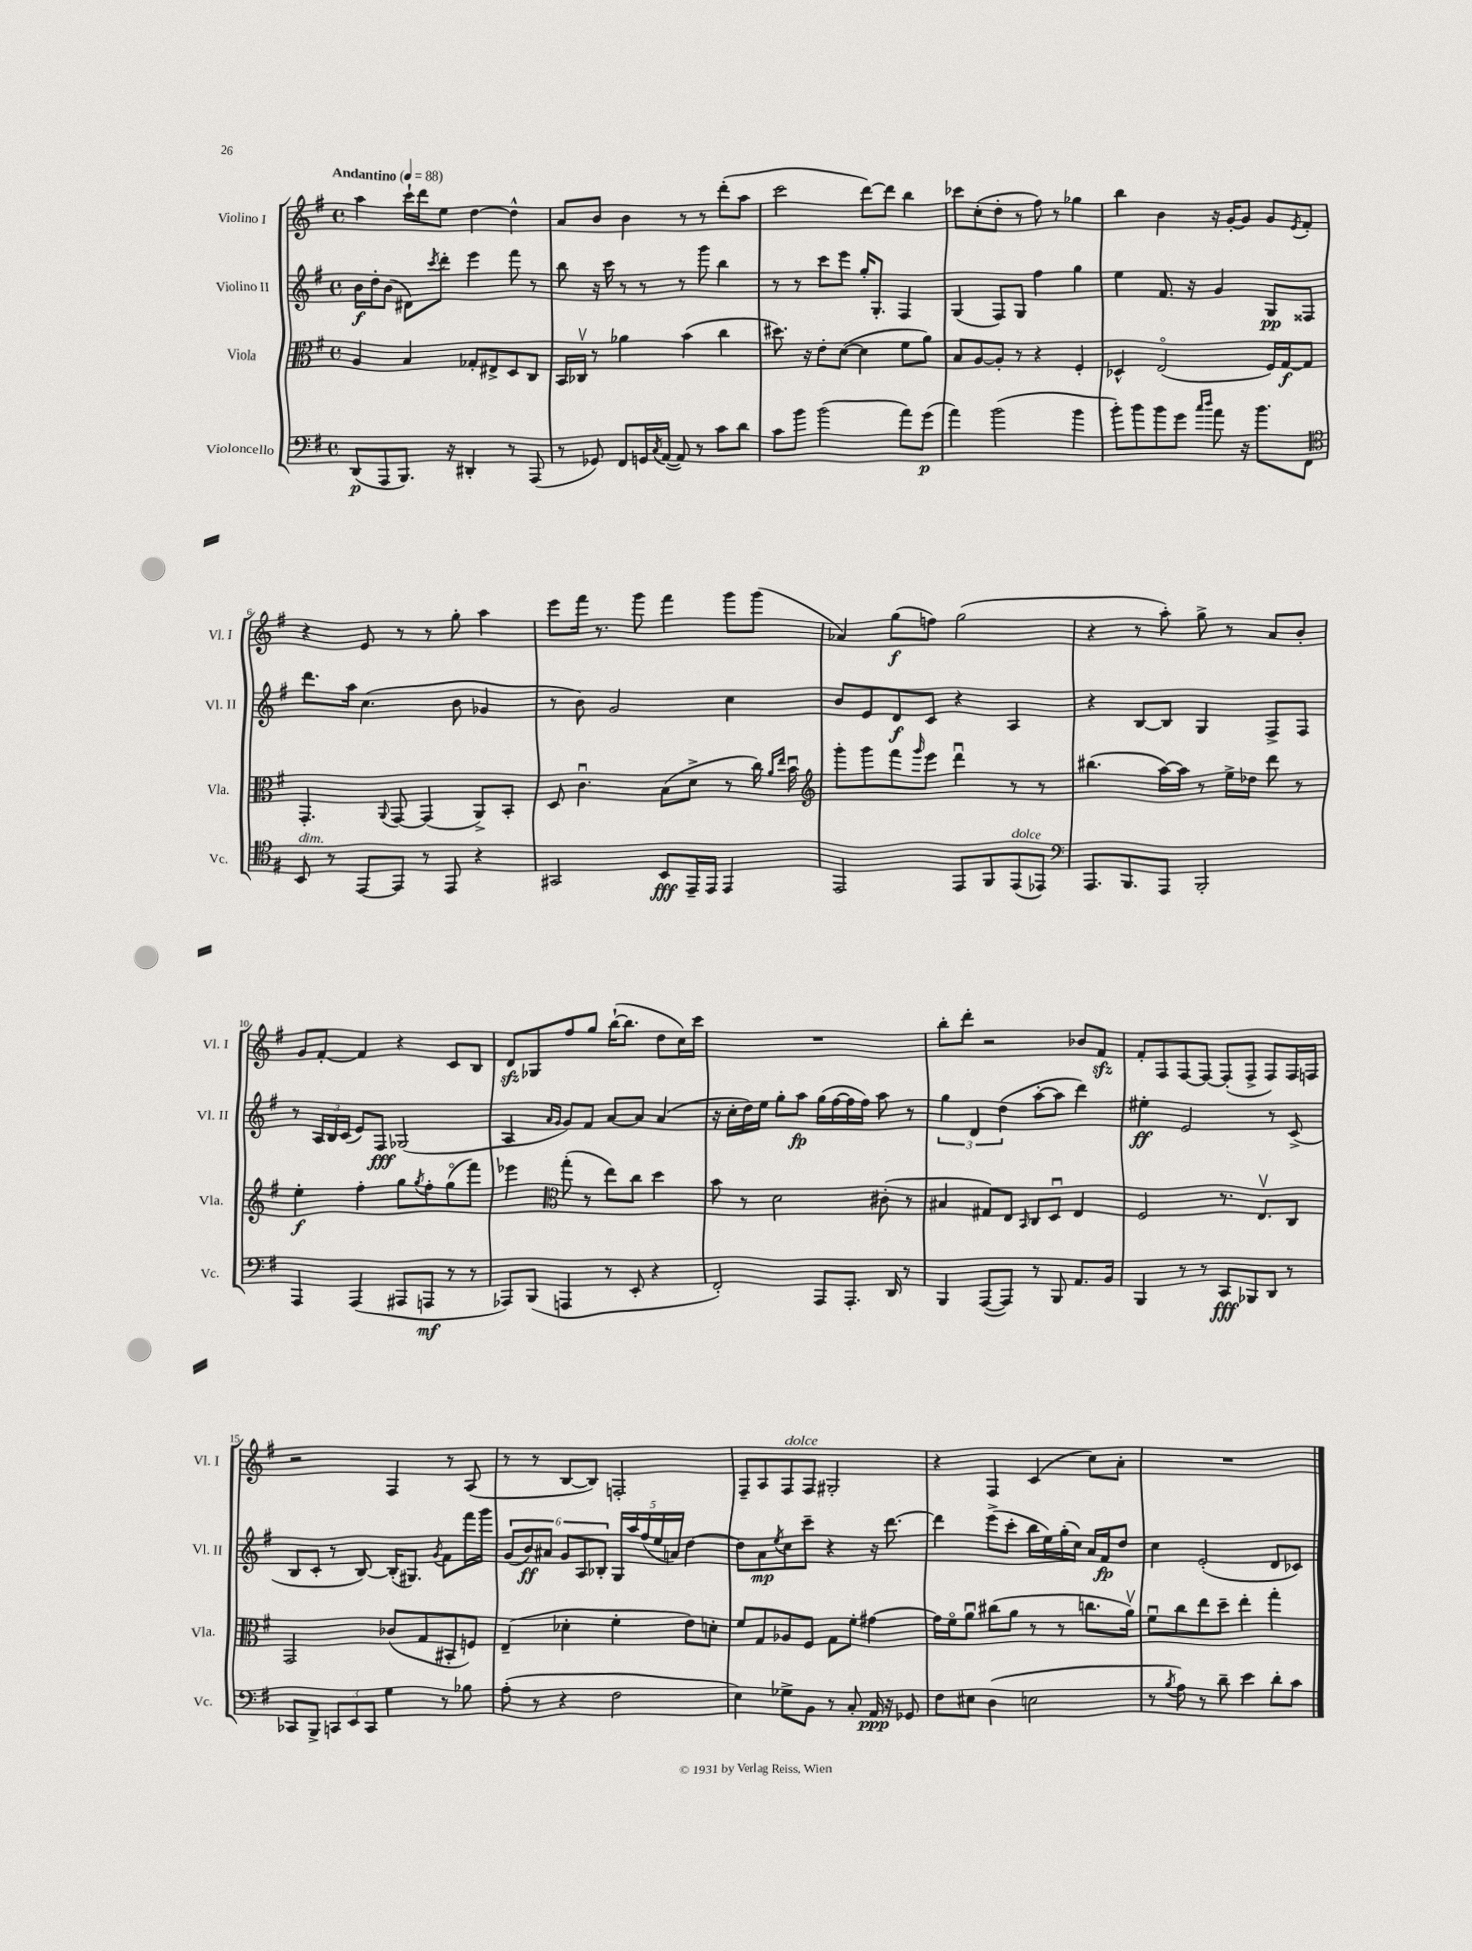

**kern	**kern	**kern	**kern
*staff4	*staff3	*staff2	*staff1
*clefF4	*clefC3	*clefG2	*clefG2
*k[f#]	*k[f#]	*k[f#]	*k[f#]
*M4/4	*M4/4	*M4/4	*M4/4
*met(c)	*met(c)	*met(c)	*met(c)
*MM88	*MM88	*MM88	*MM88
(8DD/L	4A/	16b\LL	4aa\
.	.	16dd'\J	.
8AAA/	.	(8b\J	.
8.BBB/J)	4B/	8d#\L)	16ccc`\LL
.	.	.	16ddd\J
.	.	8qccc/	.
.	.	8ddd'\J	8ee\J
16r	.	.	.
4DD#'/	8G-'/L	4eee\	[4dd\
.	8E#^/	.	.
8r	8D/	8fff#\	4dd^^\]
(8AAA/	8C/J	8r	.
=	=	=	=
8r	16BB/LL	8bb\	8a/L
.	16C-v/JJ	.	.
8GG-/)	8r	16r	8b/J
.	.	16ccc\	.
8FF#/L	4a-\	8r	4b\
16GG/L	.	8r	.
8qC/	.	.	.
([16AA/JJ	.	.	.
8AA/])	(4b\	8r	8r
8r	.	8ggg\	8r
8c\L	4cc\	4bb\	(8ddd'\L
8d\J	.	.	8aa\J
=	=	=	=
8c\L	8.dd#\)	8r	2ccc\
8b\J	.	8r	.
.	16r	.	.
(2b\	8e'\L	8ccc\L	.
.	([8d\J	8eee\J	.
.	4d\]	16gg'/LK	[8ddd\L)
.	.	8.G'/J	.
.	.	.	8ddd\]J
8a\L)	8f#\L	4F#/	4bb\
(8g\J	8a\J)	.	.
=	=	=	=
4a\)	8B/L	(4G/	8ccc-\L
.	[8A/	.	(8cc'\
(2b\	8A'/]J	8F#/L)	8dd'\J
.	8r	8G/J	8r
.	4r	4ff#\	8ff#\)
.	.	.	8r
4b\	4F#'/	4gg\	4gg-\
=	=	=	=
8b'\L)	4D-^^/	4ee\	4bb\
8b\	.	.	.
8b\	(2Eo/	8.f#/	4b\
8g\J	.	.	.
.	.	16r	.
16qqcc/LL	.	.	.
16qqdd/JJ	.	.	.
8a\	.	4g/	16r
.	.	.	[16g'/LK
16r	.	.	8g/]J
8.b\L	.	.	.
.	16F#/LL)	8G/L	8g/L
.	[16G/J	.	.
.	.	.	8qe/
8FF#\J	8G/]J	8F##/J	8f#'/J
=	=	=	=
*clefC4	*	*	*
8BB/	4.GG'/	8.ddd\L	4r
8r	.	.	.
.	.	16aa\Jk	.
[8EE/L	.	(4.cc\	8e/
.	8qqAA/	.	.
8EE/]J	[8GG/	.	8r
8r	(4GG/]	.	8r
8EE/	.	8b\	8gg'\
4r	8AA^/L)	4g-/	4aa\
.	8BB'/J	.	.
=	=	=	=
2GG#/	8D/	8r	8eee\L
.	4.cu\	8b\)	16fff#\Jk
.	.	.	8.r
.	.	2g/	.
.	.	.	8ggg\
8BB/L	(8B\L	.	4fff#\
16EE~/L	8d^\J	.	.
16EE/JJ	.	.	.
4EE/	8r	4cc\	8ggg\L
.	16cc\)	.	(8ggg\J
.	16qqa/LL	.	.
.	16qqee/JJ	.	.
.	16bu\	.	.
=	=	=	=
*	*clefG2	*	*
2EE/	8ggg'\L	8b/L	4a-/)
.	8ggg\	8e/	.
.	8fff#\	8d/	(8gg\L
.	16qqggg/	.	.
.	8eee\J	8c/J	8ff\J)
8EE/L	4dddu\	4r	(2gg\
8FF#/	.	.	.
(8EE/	8r	4A/	.
8EE-/J)	8r	.	.
=	=	=	=
*clefF4	*	*	*
8.AAA/L	(4.bb#\	4r	4r
8.BBB/	.	.	.
.	.	[8B/L	8r
8AAA/J	[16aa\LL)	8B/]J	8aa'\)
.	16aa\]JJ	.	.
2BBB'/	8r	4G/	8gg^\
.	16ee^\LL	.	8r
.	16dd-\JJ	.	.
.	8ddd\	8F#^/L	8a/L
.	8r	8F#/J	8b'/J
=	=	=	=
4AAA/	4ee'\	8r	8g/L
.	.	24A/LL	[8f#'/J
.	.	24B/	.
.	.	(24c/JJ	.
(4AAA/	4ff#'\	8e/L)	4f#/]
.	.	8F#/J	.
8AAA#/L	8gg\L	(2G-/	4r
.	8qgg/	.	.
8AAA/J	8ff#'\	.	.
8r	(8ggo\	.	8c/L
8r	8fff#\J)	.	8B/J
=	=	=	=
8AAA-/L)	4eee-\	4A/	8d/L
(8BBB/J	.	.	8G-/
*	*clefC3	*	*
.	.	16qqa/LL	.
.	.	16qqg/JJ	.
4AAA/	(8gg'\	8g/L)	8ff#/
.	8r	8f#/J	8gg/J
8r	8ee\L)	[8a/L	([16bb`\LK
.	.	.	8.bb\]J
8EE'/	8cc\J	8a/]J	.
4r	4dd\	(4a/	8dd\L
.	.	.	16cc\L)
.	.	.	16ccc\JJ
=	=	=	=
2FF#'/)	8b\	16r	1r
.	.	16cc'\LL	.
.	8r	16dd\)	.
.	.	16ee\JJ	.
.	2d\	8gg'\L	.
.	.	8aa\J	.
8AAA/L	.	(16gg\LL	.
.	.	[16ff#\	.
8.AAA'/J	.	16ff#\]	.
.	.	16ff#\JJ)	.
.	(8c#'\	8aa\	.
16DD/	.	.	.
8r	8r	8r	.
=	=	=	=
4BBB/	4B#/	6gg\	8bb'\L
.	.	.	8ddd'\J
.	.	6d/	.
([8AAA/L	8G#/L)	.	2r
.	.	(6dd\	.
8AAA/]J)	8E/J	.	.
.	16qqBB/	.	.
8r	8C/L	[8aa'\L	.
8BBB/	8Du/J	8aa\]J	.
8.AA/L	4E/	4ddd\)	8b-/L
.	.	.	8f#/J
16BB/Jk	.	.	.
=	=	=	=
4BBB/	2F#/	4ee#'\	8f#'/L
.	.	.	8F#/
8r	.	2e/	[8F#/
8r	.	.	8F#/_J
8CC/L	8.r	.	(8F#'/]L
8BBB-/	.	.	8F#^/J
.	8.Ev/L	.	.
8DD/J	.	8r	8F#/L)
8r	8C/J	(8c^/	16F#/L
.	.	.	16F/JJ
=	=	=	=
8CC-/L	2GG/	8B/L	2r
8BBB^/J	.	8c'/J	.
12CC/L	.	8r	.
12EE/	.	.	.
.	.	[8B/)	.
12CC/J	.	.	.
4G\	(8c-/L	(16B'/]LK	4F#/
.	.	8.G#/J)	.
.	8G/	.	.
.	.	8qg/	.
8r	8BB#'/	8f#\L	8r
8B-\	8F/J)	16fff#\L	(8A/
.	.	16ggg\JJ	.
=	=	=	=
(8A'\	(4E~/	(12g/L	8r
.	.	12b/)	.
8r	.	.	8r
.	.	12a#/J	.
4r	4d-'\	12g/L	[8B/L
.	.	12A/	.
.	.	.	8B/]J)
.	.	12B-'/J	.
2F#\	4f#'\	20G/LL	2F'/
.	.	20aa/	.
.	.	(20ff#/	.
.	.	20ee/	.
.	.	20a/JJ)	.
.	8e\L)	[4dd\	.
.	8d'\J	.	.
=	=	=	=
4E\)	8f#/L	8dd\]L	8F#~/L
.	8G/	8a\	8A/
.	.	8qee/	.
8G-^\L	8A-/	8cc\	8F#/
8BB\J	8F#/J	8ccc~\J	8F#/J
8r	8G\L	4r	2G#'/
8C'/	8f#'\J	.	.
16AA/	[4g#\	16r	.
16r	.	[8.ddd\	.
8GG-/	.	.	.
=	=	=	=
8F#\L	16g#\]LL	4ddd\]	4r
.	16f#o\J	.	.
8E#\J	8au\J	.	.
(4D\	(8cc#\L	(8eee^\L	4F#/
.	8a\J	8ccc'\J	.
2E\	8r	16bb\LL	(4c/
.	.	16ee\)	.
.	8r	(16gg'\	.
.	.	16cc\JJ)	.
.	8.cc\L	16a/LL	8cc\L)
.	.	16f#/J	.
.	.	8dd/J	8a'\J
.	16av\Jk)	.	.
=	=	=	=
8r	8f#u\L	4cc\	1r
8qB/	.	.	.
8A\)	8cc\	.	.
8r	8ee\	(2e'/	.
8d~\	8dd~\J	.	.
4e\	4ee'\	.	.
8d'\L	4gg'\	8d/L	.
8c\J	.	8c-/J)	.
==	==	==	==
*-	*-	*-	*-
